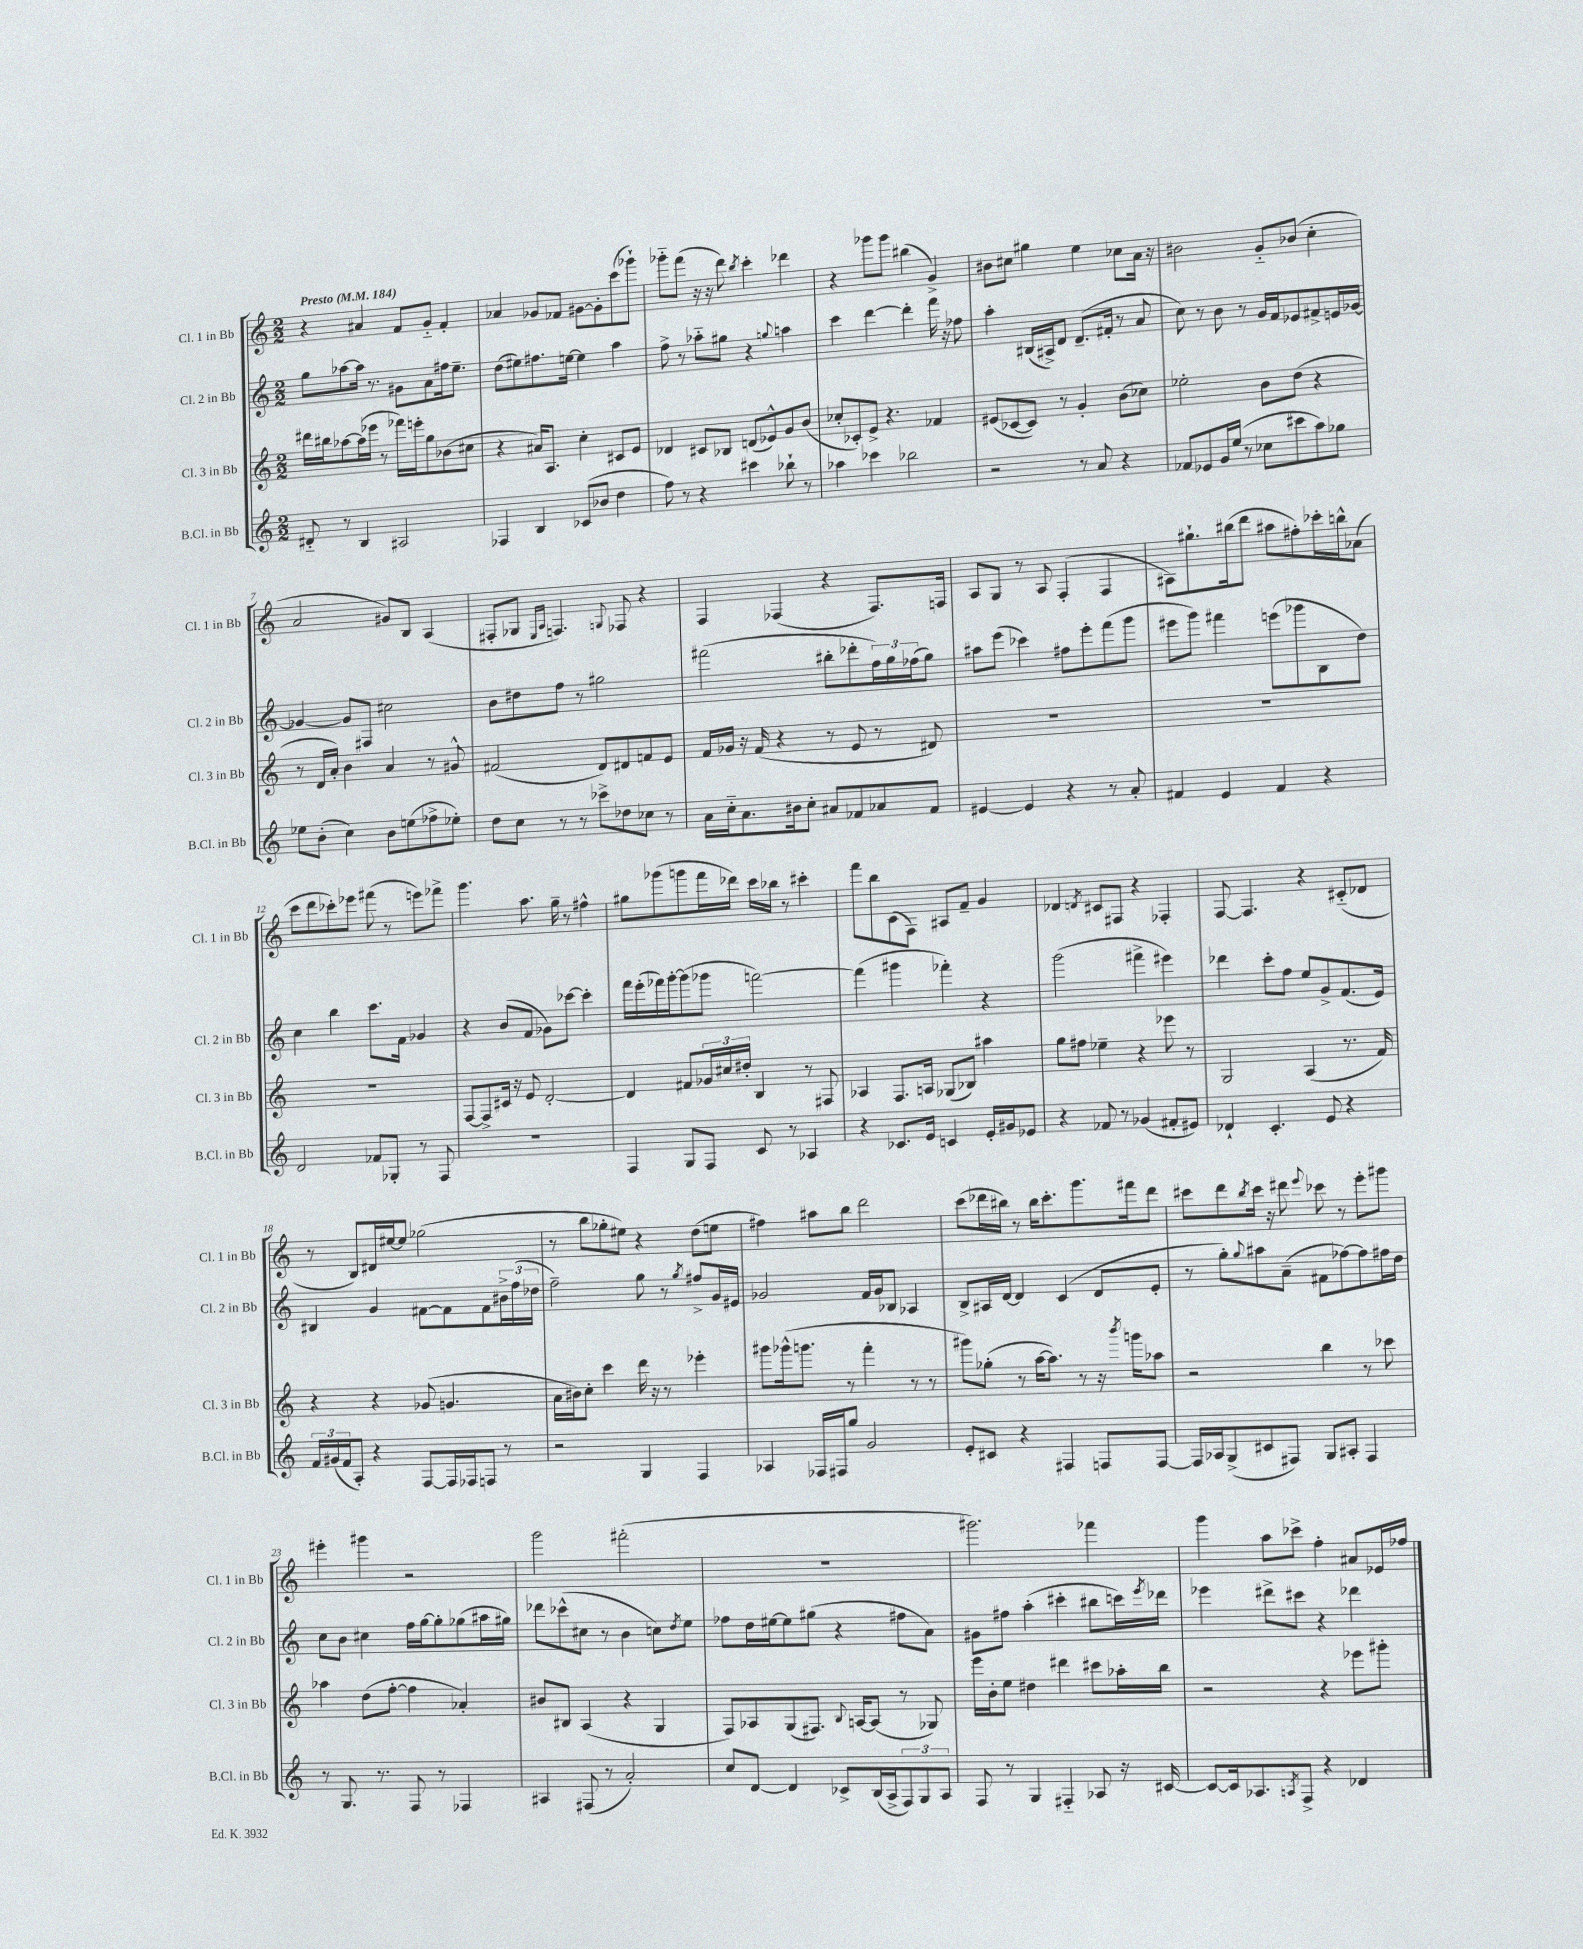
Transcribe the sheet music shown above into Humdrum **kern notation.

**kern	**kern	**kern	**kern
*part4	*part3	*part2	*part1
*staff4	*staff3	*staff2	*staff1
*I"B.Cl. in Bb	*I"Cl. 3 in Bb	*I"Cl. 2 in Bb	*I"Cl. 1 in Bb
*I'B.Cl. in Bb	*I'Cl. 3 in Bb	*I'Cl. 2 in Bb	*I'Cl. 1 in Bb
*clefG2	*clefG2	*clefG2	*clefG2
*k[]	*k[]	*k[]	*k[]
*M2/2	*M2/2	*M2/2	*M2/2
*MM184	*MM184	*MM184	*MM184
=1	=1	=1	=1
!	!	!	!LO:TX:a:B:t=Presto
8d#X/	16ddd#X\LL	8gg\L	4r
.	16bb#X\J	.	.
8r	[8aa-X\	[8aa-X\	.
4B/	(16aa-\L]	16aa-\Jk]	4a#X/
.	16eee-X\JJ	8.r	.
.	8r	.	.
2A#X/	16fff-X\LL)	8g#X\L	8f/L
.	16eeen'\J	.	.
.	8gg\	8a\	8g/J
.	(8b-X\	16ff#X\k	4f'/
.	.	8.ee~\J	.
.	8cc#X\J	.	.
=2	=2	=2	=2
4F-X/	4r	(8dd\L	4a-X/
.	.	8ee#X\)	.
4B/	16a#X/KL)	8.ff#X\	8g-X/L
.	8.A/J	.	.
.	.	.	8f-X/J
.	.	[16een\Jk	.
(8c-X/L	4cc'\	4ee\]	[8g#X\L
8b-X/J	.	.	8g#'\]
4dd\	8c#X/L	4aa\	(8ccc\
.	8e/J	.	8ggg-X`\J)
=3	=3	=3	=3
8ff\)	4d-X/	8ff^\	8ggg-X\L
8r	.	8r	(8fff\J
4r	8c#X/L	8aa-X\L	16r
.	.	.	16r
.	8B-X/J	8gg#X\J	8ddd\)
.	.	.	8qbb/
4ccc#X\	(8dn/L	4r	4ccc'\
.	8e-X^^/)	.	.
.	.	8qqggn/	.
8bb-X`\	8g/	4aan\	4ddd-X\
8r	(8b/J	.	.
=4	=4	=4	=4
4aa-X\	8cc-X'/L	4ccc\	4r
.	8c-X'/)	.	.
4ccc-X\	8e^/J	[4ddd\	8ggg-X\L
.	4.r	.	8ggg-\J
2bb-X\	.	4ddd'\]	(4bb#X\
.	4f-X/	16fff\	4g^/)
.	.	16r	.
.	.	8ff-X\	.
=5	=5	=5	=5
2r	(8e#X/L	4aa'\	8b#X\L
.	[8c-X/	.	8cc#X\J
.	8c-/J])	(16B#X/LL	4gg#X\
.	.	16A#X^/J)	.
.	8r	8d/J	.
8r	4g'/	(8.d~/L	4ee\
8a/	.	.	.
.	.	16f#X'/Jk	.
4r	(8b\L	8r	8cc-X\L
.	8cc-X\J)	8a/	16a\Jk
.	.	.	16r
=6	=6	=6	=6
8f-X/L	2ee-X'\	8cc\)	2b#X\
8e-X/	.	8r	.
16g/L	.	8b\	.
(16ee/JJ	.	.	.
8r	.	8r	.
8cc-X\L	8b\L	16g/LL	8g/L
.	.	16f/J	.
8ccc#X\	(8dd\J	8e-X/	(8b-X/J
8aa\)	4r	8f#X^/	4cc'\
8gg-X\J	.	16en/L	.
.	.	[16g-X/JJ	.
!!LO:LB:g=z
=7	=7	=7	=7
8ee-X\L	8r	4g-X/_	2a/
(8b'\J	16d/LL	.	.
.	16a'/JJ)	.	.
4cc\)	4b\	8g-/L]	.
.	.	8F#X/J	.
8b\L	4a/	2cc#X\	8g#X/L)
(8een\	.	.	8B/J
8ff-X^\	8r	.	(4A/
8ee-X'\J)	8g#X^^/	.	.
=8	=8	=8	=8
8dd\L	(2f#X/	8b\L	8F#X'/L
8cc\J	.	8dd#X\	8G-X/J
.	.	.	16qqE/LL
.	.	.	16qqA/JJ
8r	.	8ff\J	4.Fn/)
8r	.	8r	.
8ccc-X^\L	8d/L)	2gg#X\	.
.	.	.	8qqGn/
8dd-X\	8d#X/	.	8F-X/
8cc-X\J	8fn/	.	4r
8r	8e/J	.	.
=9	=9	=9	=9
16a\LL	16f/LL	(2fff#X\	4F/
16cc\J	16g-X/JJ	.	.
8.a\	16r	.	.
.	(16f/	.	.
.	4r	.	(4F-X/
16b#X\k	.	.	.
8cc'\J	.	.	.
8a#X/L	8r	8bb#X'\L	4r
8f-X/	8e/	8ddd-X'\	.
8a-X/	8r	24ff\L)	8.F-/L)
.	.	24gg\	.
.	.	(24ff-X\J	.
8f-/J	8d#X/)	8gg\J)	.
.	.	.	16Fn/Jk
=10	=10	=10	=10
[4e#X/	1r	8aa#X\L	8A/L
.	.	(8eee\J	8G/J
4e#/]	.	4ccc-X\)	8r
.	.	.	8A/
4r	.	8ff#X\L	(4F'/
.	.	8eee'\	.
8r	.	(8fff\	4F/
8a'/	.	8ggg\J	.
=11	=11	=11	=11
4f#X/	1r	8eee#X\L	8A#X\L)
.	.	8ggg\J)	8.gg#X`\
4e/	.	4fff#X\	.
.	.	.	(16bb#X\k
.	.	.	8ddd\J
4f#/	.	(8eeen\L	8aa#X\L
.	.	8ggg-X\	8ff#X'\)
4r	.	8B\	16ccc-X'\L
.	.	.	16bbn^^\J
.	.	8dd\J)	(8a-X\J
!!LO:LB:g=z
=12	=12	=12	=12
2d/	1r	4cc\	8ccc\L
.	.	.	8ddd\
.	.	4bb\	8ccc-X'\)
.	.	.	8eee-X\J
8f-X/L	.	8.ccc\L	(8fff#X\
8G-X'/J	.	.	8r
.	.	16f\Jk	.
8r	.	4g-X/	8eeen\L)
8F/	.	.	8fff-X^\J
=13	=13	=13	=13
1r	[8F/L	4r	4.ggg\
.	8F^/]	.	.
.	16c#X/Jk	(8b/L	.
.	16r	.	.
.	8e/	8f/J	8.aa\
.	[2d'/	8g-X\L)	.
.	.	.	16gg~\
.	.	[8ccc-X\J	8r
.	.	4ccc-'\]	4ff#X^^\
=14	=14	=14	=14
4F/	4d/]	16fff\LL	8gg#X\L
.	.	(16eee'\	.
.	.	16fff-X\)	(8ggg-X\
.	.	[16ggg'\J	.
8G/L	8f#X/L	(8ggg\]	8gggn\
8F/J	24g-X/L	8ggg-X\J	16fff\L
.	24cc#X/	.	.
.	.	.	16ddd-X\JJ)
.	24dd#X'/JJ	.	.
8c/	4B/	[2fffn\)	16ccc\LL
.	.	.	16bb-X\JJ
8r	.	.	8r
4A-X/	8r	.	4ccc#X'\
.	8F#X/	.	.
=15	=15	=15	=15
4r	4A-X/	(4fff\]	8fff\L
.	.	.	8bb\
8.c-X/L	8.F/L	4ggg#X\	(8c\
.	.	.	8F\J)
16e/Jk	16An/Jk	.	.
4cn/	(8G-X/L	4fff-X'\)	8A#X/L
.	8B-X/J)	.	8f~/J
16e'/LL	4aa#X\	4r	4g/
16g#X/J	.	.	.
8e-X/J	.	.	.
=16	=16	=16	=16
4r	8gg\L	(2ggg\	4d-X/
.	8ff#X\J	.	.
.	.	.	8qdn/
8f-X/	4ee-X~\	.	8c#X/L
8r	.	.	8F#X/J
(4g-X/	4r	4fff#X^\	4r
8f#X'/L	8eee-X\	4eee#X\)	4F-X'/
8e#X/J)	8r	.	.
=17	=17	=17	=17
4d-X`/	2G/	4ddd-X\	[8F/
.	.	.	4.F/]
4.c'/	.	8ccc'\L	.
.	.	8ff\J	.
.	(4A/	8ee/L	4r
8e/	.	8g^/	.
4r	8.r	(8.f/	(8c#X/L
.	.	.	8d-X/J
.	16f/)	16e/Jk)	.
!!LO:LB:g=z
=18	=18	=18	=18
24f/LL	4r	4B#X/	8r
(24g#X/	.	.	.
24f/J	.	.	.
8A'/J)	.	.	8B/L)
4r	4r	4g/	16d#X/L
.	.	.	[16ee#X/J
.	.	.	8ee#/J]
[8F/L	(8g-X/	[8f#X\L	(2gg-X\
16F/L]	4.gn/	8f#\]	.
16F-X/J	.	.	.
8Fn/J	.	8f#\	.
8r	.	24b#X^\L	.
.	.	(24ff\	.
.	.	24dd-X\JJ	.
=19	=19	=19	=19
2r	16a\LL	2ff~\)	8r
.	16b#X\J)	.	.
.	8cc'\J	.	8bb\L
.	4ccc\	.	8gg-X'\
.	.	.	8ee#X\J)
4G/	16ddd\	8gg\	4r
.	16r	.	.
.	8r	8r	.
.	.	8qgg/	.
4F/	4eee-X'\	8ff#X^/L	(8dd\L
.	.	16g/L	8een\J
.	.	16e#X/JJ	.
=20	=20	=20	=20
4A-X/	8ggg#X\L	2g-X/	4ff#X\)
.	(16ggg-X^^\k	.	.
.	8.gggn\J	.	.
16F-X/LL	.	.	8aa#X\L
16F#X/J	.	.	.
8gg/J	8r	.	8bb\J
2g/	4fff'\	16f/LL	2ddd\
.	.	16g-/J	.
.	.	8B-X/J	.
.	8r	4A-X/	.
.	8r	.	.
=21	=21	=21	=21
8e'/L	8ggg#X\L)	8B^/L	(8ccc\L
8c#X/J	(8gg-X'\J	16A#X/L	16ddd-X\L
.	.	[16d/JJ	16bb#X\JJ)
4r	8r	4d/]	8r
.	[16aa\KL	.	16bb#\KL
.	8.aa\J])	.	8.ccc'\
4F#X/	.	(4c/	.
.	8r	.	8.ggg\
8Fn/L	16r	8d/L	.
.	8qbbb/	.	.
.	16gggn\KL	.	16fff#X\k
[8F/J	8aa-X\J	8e'/J	8ddd-\J
=22	=22	=22	=22
16F/LL]	2r	8r	8ccc#X\L
16A-X/J	.	.	.
(8G^/	.	8gg'\L)	8ddd\
.	.	8qqgg/	8qbb/
8c#X/	.	8aa#X\	16ccc#\Jk
.	.	.	16r
8F#X/J)	.	(8a~\J	8ddd#X\
.	.	.	8qqeee/
8G/L	4bb\	8f#X\L	8ccc-X\
8A#X'/J	.	[8ff-X\)	8r
4F#/	8r	8ff-\]	8eee'\L
.	8ccc-X\	16ff#X\L	8ggg#X\J
.	.	16dd\JJ	.
!!LO:LB:g=z
=23	=23	=23	=23
8r	4aa-X\	8cc\L	4eee#X'\
8.G/	.	8b\J	.
.	(8dd\L	4cc#X\	4ggg#X\
8.r	.	.	.
.	[8ff'\J	.	.
8F/	4ff\]	16ff\LL	2r
.	.	[16gg\J	.
8r	.	8gg'\]	.
4F-X/	4a-X'/)	(8gg-X\	.
.	.	16aa#X\L	.
.	.	16gg#X\JJ)	.
=24	=24	=24	=24
4A#X/	8b#X/L	8ddd-X\L	2ggg\
.	8B#X/J	(8ccc-X^^\	.
(8F#X/	(4A/	8cc#X\J	.
8r	.	8r	.
2a'/)	4r	4b\	(2fff#X'\
.	4G/	8ccn\L)	.
.	.	8qdd/	.
.	.	8ee\J	.
=25	=25	=25	=25
8cc/L	8F/L)	8ff-X\L	1r
[8d/J	8A-X/	16dd\L	.
.	.	[16ee#X\J	.
4d/]	(8G/	8ee#\]	.
.	8.F#X/J)	(8gg#X\J	.
8c-X^/L	.	4r	.
.	8qqB/	.	.
.	[16An/KL	.	.
(16B/L	(8A/J]	.	.
16A^/J	.	.	.
12F/)	8r	8ff#X\L	.
12G/	.	.	.
.	8G-X/)	8a\J)	.
12A/J	.	.	.
=26	=26	=26	=26
8F/	16eee\LL	8g#X\L	2.ggg#X\)
.	16b'\J	.	.
8r	8ee\J	8ff#X\J	.
4G/	4dd#X\	(4aa'\	.
4F#X/	4ddd#X\	4ccc#X'\	.
8A-X/	8ccc#X\L	8bb#X\L	4fff-X\
16r	16aa-X'\L	16cccn\L)	.
.	.	8qeee/	.
[16c#X/	16bb\JJ	16ddd-X\JJ	.
=27	=27	=27	=27
8c#/L_	2r	4eee-X\	4ggg\
16c#/k]	.	.	.
8.A-X/	.	.	.
.	.	8ddd#X^\L	8aa\L
8qAn/	.	.	.
8F^/J	.	8ccc#X\J	8ccc-X^\J
4r	4r	4r	4ff'\
4d-X/	8eee-X\L	4ddd-X\	8a#X/L
.	8ggg#X'\J	.	16e-X/L
.	.	.	16ff-X/JJ
==	==	==	==
*-	*-	*-	*-
